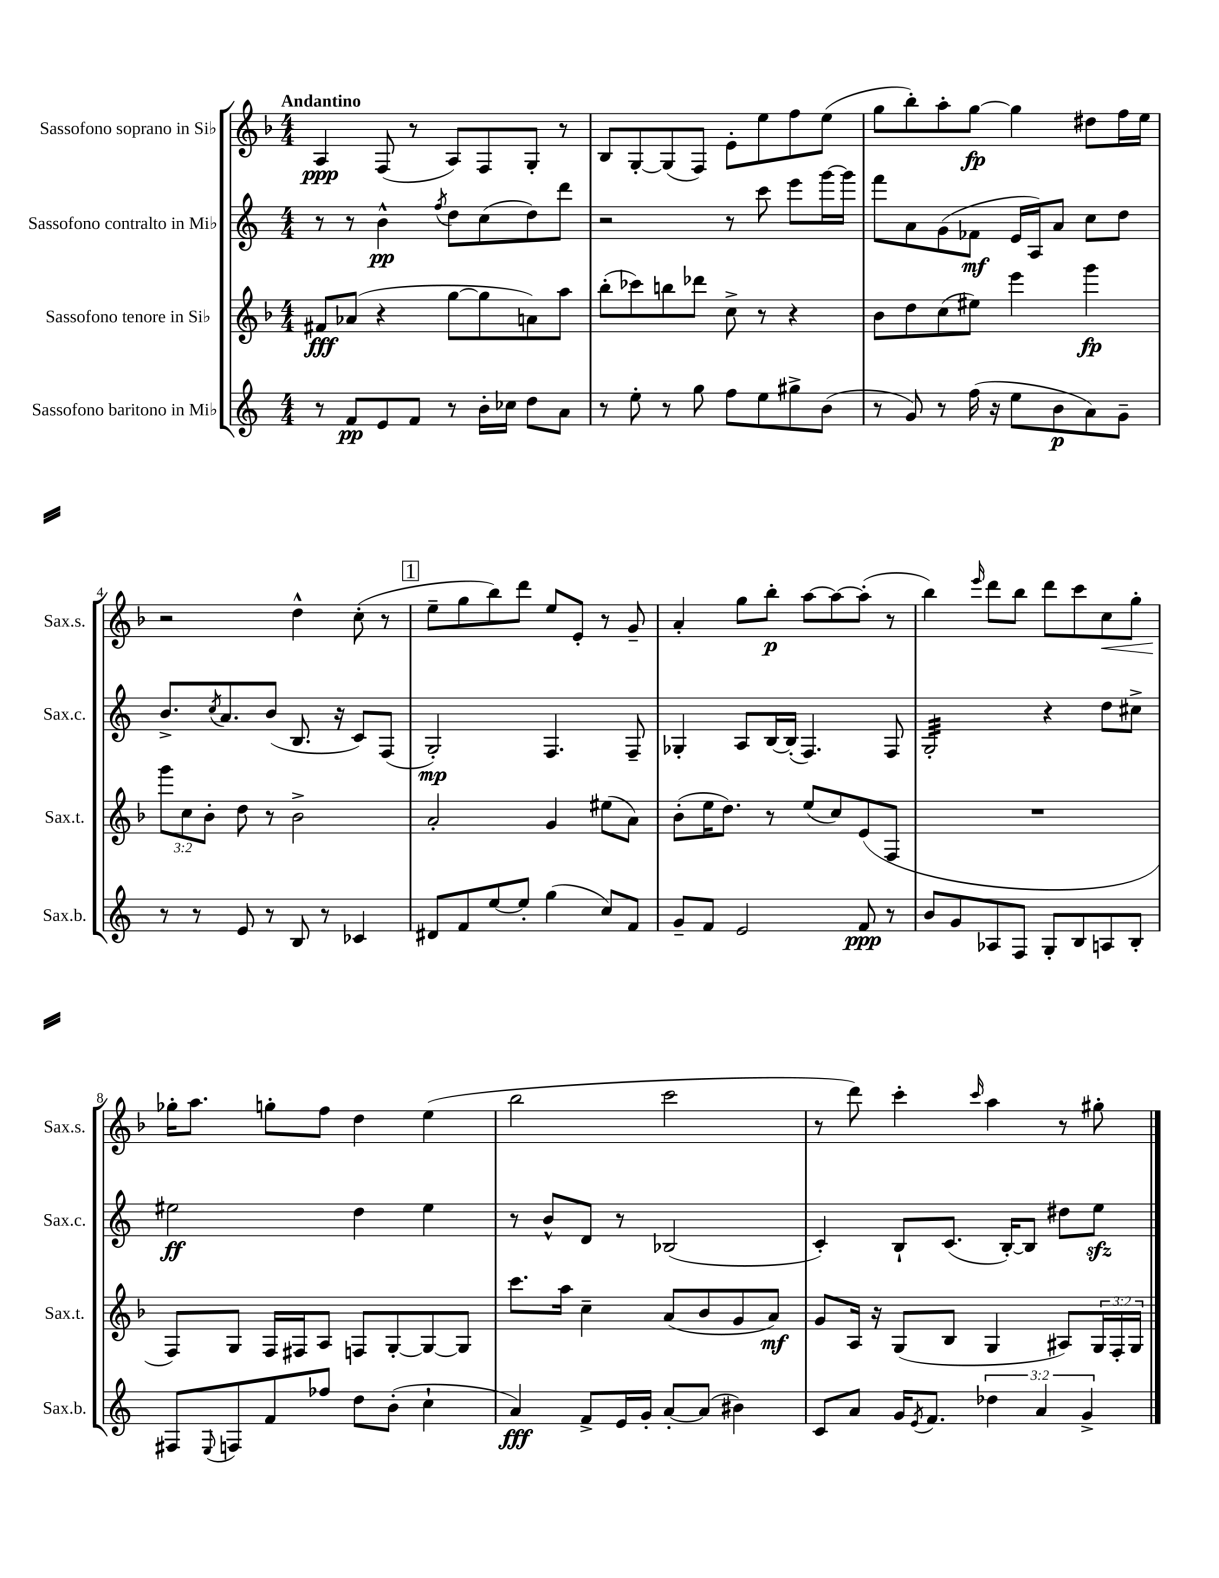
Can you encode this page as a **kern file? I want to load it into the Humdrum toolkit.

**kern	**kern	**kern	**kern
*staff4	*staff3	*staff2	*staff1
*clefG2	*clefG2	*clefG2	*clefG2
*k[]	*k[b-]	*k[]	*k[b-]
*M4/4	*M4/4	*M4/4	*M4/4
8r	8f#	8r	4A
8f	(8a-	8r	.
8e	4r	4b^^	(8F
8f	.	.	8r
.	.	8qff	.
8r	[8gg	8dd	8A)
16b'	8gg]	(8cc	8F
16cc-	.	.	.
8dd	8a)	8dd)	8G'
8a	8aa	8ddd	8r
=	=	=	=
8r	(8bb-'	2r	8B-
8ee'	8ccc-)	.	[8G'
8r	8bb	.	(8G]
8gg	8ddd-	.	8F)
8ff	8cc^	8r	8e'
8ee	8r	8ccc	8ee
8gg#^	4r	8eee	8ff
(8b	.	[16ggg	(8ee
.	.	16ggg]	.
=	=	=	=
8r	8b-	8fff	8gg
8g)	8dd	8a	8bb-')
8r	(8cc	(8g	8aa'
(16ff	8ee#)	8f-	[8gg
16r	.	.	.
8ee	4eee	16e	4gg]
.	.	16A)	.
8b	.	8a	.
8a)	4ggg	8cc	8dd#
8g~	.	8dd	16ff
.	.	.	16ee
=	=	=	=
8r	12ggg	8.b^	2r
.	12cc	.	.
8r	.	.	.
.	12b-'	.	.
.	.	8qcc	.
.	.	8.a	.
8e	8dd	.	.
8r	8r	(8b	.
8B	2b-^	8.B	4dd^^
8r	.	.	.
.	.	16r	.
4c-	.	8c)	(8cc'
.	.	(8F	8r
=	=	=	=
8d#	2a'	2G')	8ee~
8f	.	.	8gg
[8ee	.	.	8bb-)
8ee']	.	.	8ddd
(4gg	4g	4.F	8ee
.	.	.	8e'
8cc)	(8ee#	.	8r
8f	8a)	8F~	8g~
=	=	=	=
8g~	(8b-'	4G-'	4a'
8f	16ee	.	.
.	8.dd)	.	.
2e	.	8A	8gg
.	8r	[16B	8bb-'
.	.	(16B']	.
.	(8ee	4.F)	[8aa
.	8cc)	.	8aa_
8f	(8e	.	(8aa']
8r	8F	8F	8r
=	=	=	=
8b	1r	2G'	4bb-)
8g	.	.	.
.	.	.	16qqeee
8A-	.	.	8ddd
8F	.	.	8bb-
8G'	.	4r	8ddd
8B	.	.	8ccc
8A	.	8dd	8cc
8B'	.	8cc#^	8gg'
=	=	=	=
8F#	8F)	2ee#	16gg-'
.	.	.	8.aa
8qqE	.	.	.
8F	8G	.	.
8f	16F	.	8gg'
.	16F#	.	.
8ff-	8A	.	8ff
8dd	8F	4dd	4dd
(8b'	[8G'	.	.
4cc`	8G_	4ee#	(4ee
.	8G]	.	.
=	=	=	=
4a)	8.ccc	8r	2bb-
.	.	8b^^	.
.	16aa	.	.
8f^	4cc~	8d	.
16e	.	8r	.
16g'	.	.	.
[8a'	(8a	(2B-	2ccc
(8a]	8b-	.	.
4b#)	8g	.	.
.	8a)	.	.
=	=	=	=
8c	8g	4c')	8r
8a	16A	.	8ddd)
.	16r	.	.
16g	(8G	8B`	4ccc'
8qe	.	.	.
8.f	.	.	.
.	8B-	(8.c	.
.	.	.	16qqccc
6dd-	4G	.	4aa
.	.	[16B')	.
.	.	8B]	.
6a	.	.	.
.	8A#)	8dd#	8r
6g^	.	.	.
.	24G	8ee	8gg#'
.	24F'	.	.
.	24G	.	.
==	==	==	==
*-	*-	*-	*-
